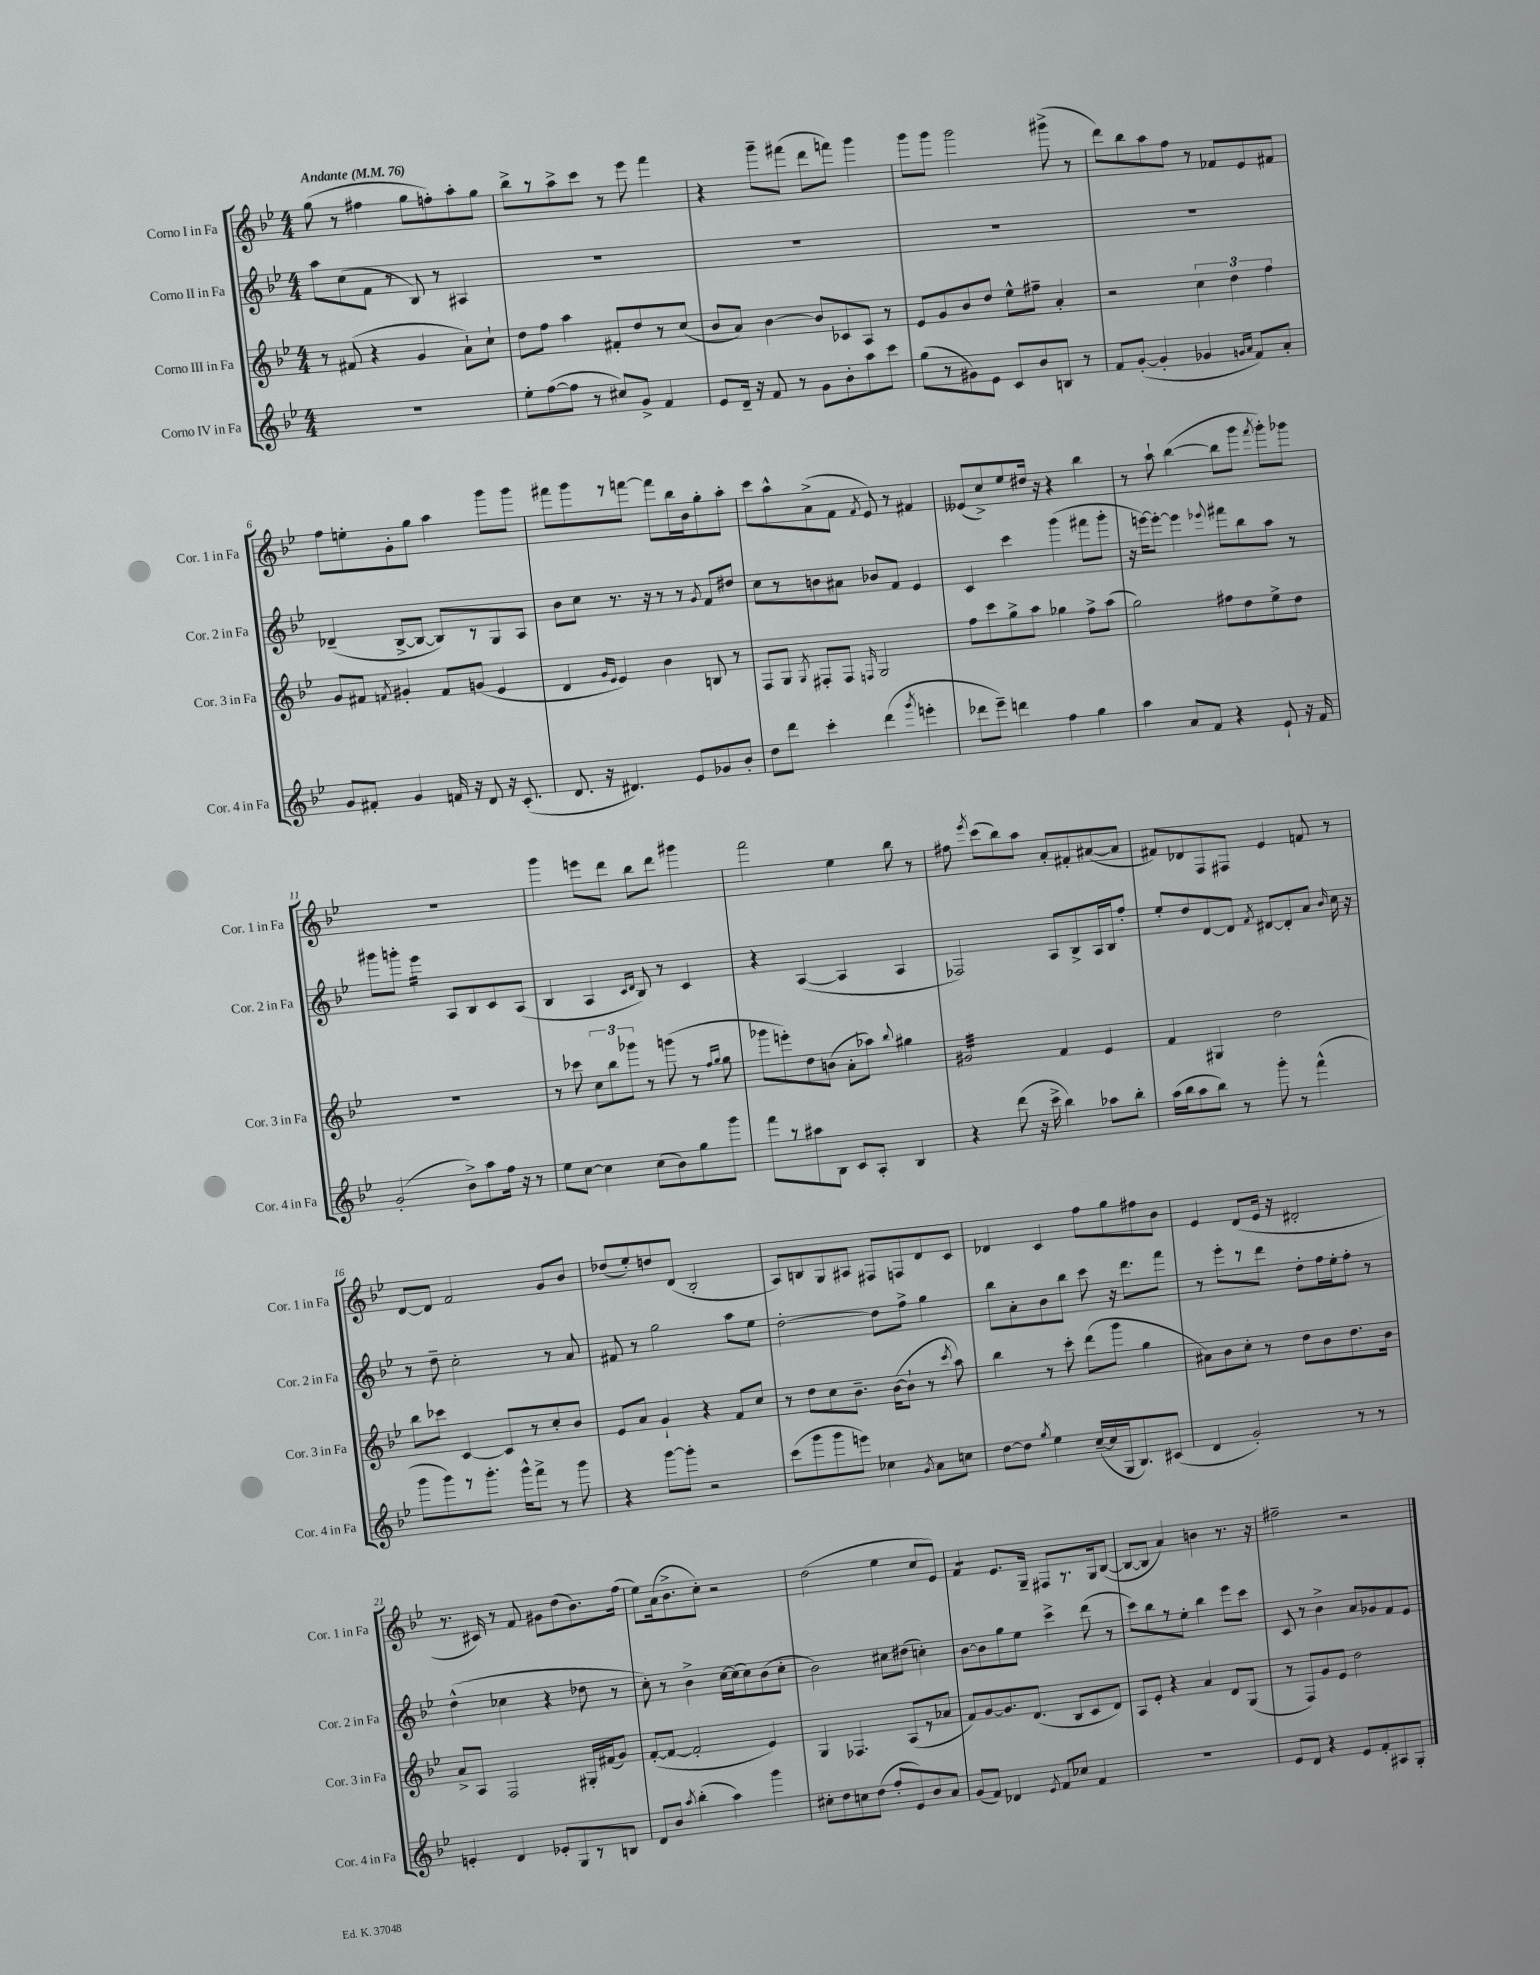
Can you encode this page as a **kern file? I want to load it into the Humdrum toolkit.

**kern	**kern	**kern	**kern
*staff4	*staff3	*staff2	*staff1
*clefG2	*clefG2	*clefG2	*clefG2
*k[b-e-]	*k[b-e-]	*k[b-e-]	*k[b-e-]
*M4/4	*M4/4	*M4/4	*M4/4
*MM76	*MM76	*MM76	*MM76
1r	8r	8aa	(8gg
.	(8f#	(8cc	8r
.	4r	8f	4ff#
.	.	8r	.
.	4g	8B-)	8gg
.	.	8r	8ff')
.	8a`)	4A#	8aa'
.	8cc`	.	8gg
=	=	=	=
8ee-'	8dd	1r	8bb-^
([8ff	8ff	.	8r
8ff]	4aa	.	8aa^
8r	.	.	8ccc
8cc#)	8f#'	.	8r
8g^	8dd	.	8eee-
4f	8r	.	4fff
.	(8cc	.	.
=	=	=	=
8e-	8b-	1r	4r
16d~	8a)	.	.
16r	.	.	.
8f	[4b-	.	8ggg~
8r	.	.	(8fff#
8g	8b-]	.	8ddd
8b-'	8c-	.	8fff)
8aa	8A	.	4ggg
8ccc	8r	.	.
=	=	=	=
(8gg	8e-	1r	8ggg
8r	8g	.	8ggg
8g#)	8b-	.	2ggg
8e-	8dd	.	.
8c	8ee-^^	.	.
8b-	8ff#~	.	.
8B	4a'	.	(8ggg#^
8r	.	.	8r
=	=	=	=
8f	2r	1r	8ddd)
([8g'	.	.	8bb-
4g']	.	.	8aa
.	.	.	8ff
4g-	6cc	.	8r
.	.	.	8f-
.	6dd	.	.
16qqg	.	.	.
16qqa	.	.	.
8f)	.	.	8e-
.	6ff	.	.
8a'	.	.	8f#
=	=	=	=
8g	8g	(4d-~	8ff
8f#'	8f#	.	8ee'
.	8qf	.	.
4g	4g#'	[8B-^	8g'
.	.	8B-_	8gg
16f	8f	8B-])	4aa
16r	.	.	.
8d	(8g	8r	.
16r	4e-	8G	8ggg
(8.c'	.	.	.
.	.	8A	8ggg
=	=	=	=
8.d	4d	8b-	8fff#
.	.	8cc	8ggg
16r	.	.	.
.	16qqg	.	.
.	16qqe-	.	.
4.d#)	4e-)	8.r	8r
.	.	.	[8fff
.	.	16r	.
.	4b-	8r	8fff]
8e-	.	8r	16bb-
.	.	.	16b-
.	.	8qg	.
8g-	8B	8f	8gg'
8b-'	8r	8dd#	8aa'
=	=	=	=
8dd	8F	8cc	8ccc
8ddd	8G	8r	8aa^^
.	8qG	.	.
4ccc'	8F#'	8b	(8a^
.	8F#	8a#	8f
.	16qqF	.	8qf
(4ddd	2G	8b-	8e-)
.	.	8f	8r
8qggg	.	.	.
4eee'	.	4e-	4f#
=	=	=	=
8ddd-	8ff	4c	(8e--
8eee-~)	8ccc	.	8cc^)
4ddd	8gg^	4ccc	8ee-
.	8aa	.	16dd#
.	.	.	16r
4ff	4gg-	(4ggg	4r
4gg	8ff^	8fff#	4bb-
.	(8aa	8ggg'	.
=	=	=	=
4aa	2gg)	16r	8r
.	.	[16eee)	.
.	.	8eee'_	8aa`
8a	.	4eee]	([4bb-
8f	.	.	.
.	.	8qqeee-	.
4r	8ff#	8fff#	8bb-]
.	8dd	8bb-	8ggg
.	.	.	8qfff
8e-`	8ee-^	8aa	8ggg')
16r	8dd	8r	8ggg-
16f	.	.	.
=	=	=	=
(2g'	1r	8ggg#	1r
.	.	8ggg'	.
.	.	4eee-	.
8b-^)	.	8A	.
8aa	.	8B-	.
16ff	.	8c	.
16r	.	.	.
8r	.	(8A	.
=	=	=	=
8ee-	8r	4B-	4ggg
[8cc	8ccc-	.	.
4cc]	12cc	4A	8eee
.	12bb-	.	.
.	.	.	8ddd
.	12ggg-	.	.
.	.	16qqc	.
.	.	16qqd	.
(8cc	8r	8B-)	8bb-
8b-)	(8ggg	8r	8ddd
8gg	8r	4c	4ggg#
.	16qqff	.	.
.	16qqgg	.	.
8ggg	8gg	.	.
=	=	=	=
8fff	8ggg-	4r	2fff
8r	8eee')	.	.
8aa#	8dd	([4A	.
8B-	(8b	.	.
8c	8a'	4A]	4ee-
8A'	8aa-)	.	.
.	8qqbb-	.	.
4B-	4gg#	4A	8bb-
.	.	.	8r
=	=	=	=
4r	2g#	2F-)	8ff#
.	.	.	8qeee-
.	.	.	(8ccc
(8ddd	.	.	8bb-)
16r	.	.	8aa
16ccc^	.	.	.
4bb-)	4f	8A	8a'
.	.	8B-^	8f#'
8aa-	4e-	16A	([8a#
.	.	16B-	.
8bb-'	.	8ff'	8a#]
=	=	=	=
(16aa	4f	8ee-'	8f#)
16bb-	.	.	.
8aa	.	8dd	8d-
8bb-)	4G#	[8d	8F
8r	.	8d]	8F#
.	.	8qf	.
8ggg'	2dd	[8d#	4e-
8r	.	8d#']	.
(4fff^^	.	8a	8f
.	.	16qqb-	.
.	.	16cc	8r
.	.	16r	.
=	=	=	=
8ggg	8bb-	8r	[8d
8ggg)	8ccc-	8dd~	8d]
8r	[4c	2cc'	2f
8.ggg'	.	.	.
.	8c]	.	.
16ggg^^	.	.	.
8fff^	8r	.	.
8r	8cc'	8r	8g
8ggg	8b-	8a	8b-
=	=	=	=
4r	8e-	8f#	(8dd-
.	8a	8r	8ee-')
[8ggg	4g`	2gg	8dd
8ggg']	.	.	(8d
2r	4r	.	2B-'
.	8f	8aa	.
.	8cc	8ee-	.
=	=	=	=
(8ccc	8r	[2dd'	8A)
8ggg	8dd	.	8B
8ggg	8cc	.	8G
8eee)	8.b-~	.	8A#
4cc-	.	8dd]	8F#
.	([16b-	.	.
.	8b-`]	8ff^	8F
8qg	.	.	.
8a	8r	4gg	8d
.	8qccc	.	.
8cc	8aa)	.	8c
=	=	=	=
[8dd	4bb-	8bb-	4d-
8dd]	.	8a'	.
8qgg	.	.	.
4ee-	8r	8b-	4c
.	8ccc'	8bb-	.
([16cc~	(8ddd	8ccc	8ff
16cc]	.	.	.
16G	8ggg	16r	8gg
8.B-)	.	8.ddd	.
.	4gg	.	8ff#
(8c#	.	8fff	8b-
=	=	=	=
4d	8a#)	8r	4e-
.	8b-	8eee-'	.
2g')	8cc'	8r	(8d
.	8r	8ddd	16e-
.	.	.	16r
.	8dd	8dd'	2d#'
.	8b-	16ff	.
.	.	16ee-'	.
8r	8.dd	8ff'	.
8r	.	8r	.
.	16b-	.	.
=	=	=	=
4e'	8a^	(4dd^^	8.r
.	8A	.	.
.	.	.	16c#)
4d	2F	4cc-	8r
.	.	.	8f
8e-'	.	4r	8g#
8G	.	.	(8dd
8r	16G#'	8dd-	8.b-)
.	(16f#	.	.
8B	8g)	8r	.
.	.	.	(16ff
=	=	=	=
8d	([8f'	8cc')	8ee-)
8b-	8f_	8r	(16a
.	.	.	8.b-^
8qaa	.	.	.
(4bb-'	2f']	4b-^	.
.	.	.	8cc')
4aa)	.	[16cc	2r
.	.	(16cc]	.
.	.	8cc)	.
4ggg	4e-)	(8b-	.
.	.	8cc'	.
=	=	=	=
8cc#'	4G	2b-)	(2dd
8dd	.	.	.
8cc	4.F-	.	.
(8dd	.	.	.
8ff'	.	8cc#	4ee-
8e-)	(8A	(8dd#	.
8b-	8r	4cc')	8cc
8a	8a-	.	8e-)
=	=	=	=
(8g	8f)	[8b-	4f
8f)	[8g	8b-]	.
4d-	8.g]	8gg	8.e-
.	.	8ee-	.
.	(8.d	.	16G~
8qe-	.	.	.
8f	.	4ccc^	8F#
8cc-	8B-	.	8.r
4f	8c	(8ddd	.
.	.	.	16G
.	8d)	8r	([8B-
=	=	=	=
1r	8A	8ccc)	8B-_
.	8e-'	8bb-	8B-]
.	4r	8r	4a)
.	.	8ee-'	.
.	4a	4bb-	4b
.	8d	8eee-	8.r
.	(8G	8ccc	.
.	.	.	16r
=	=	=	=
8e-	8r	8c	2ff#~
8d	8F)	8r	.
4r	8g	4b-^	.
.	8e-	.	.
8e-	2dd	8a	2r
8f'	.	8g-	.
8A#	.	8f	.
8G'	.	8e-	.
==	==	==	==
*-	*-	*-	*-
